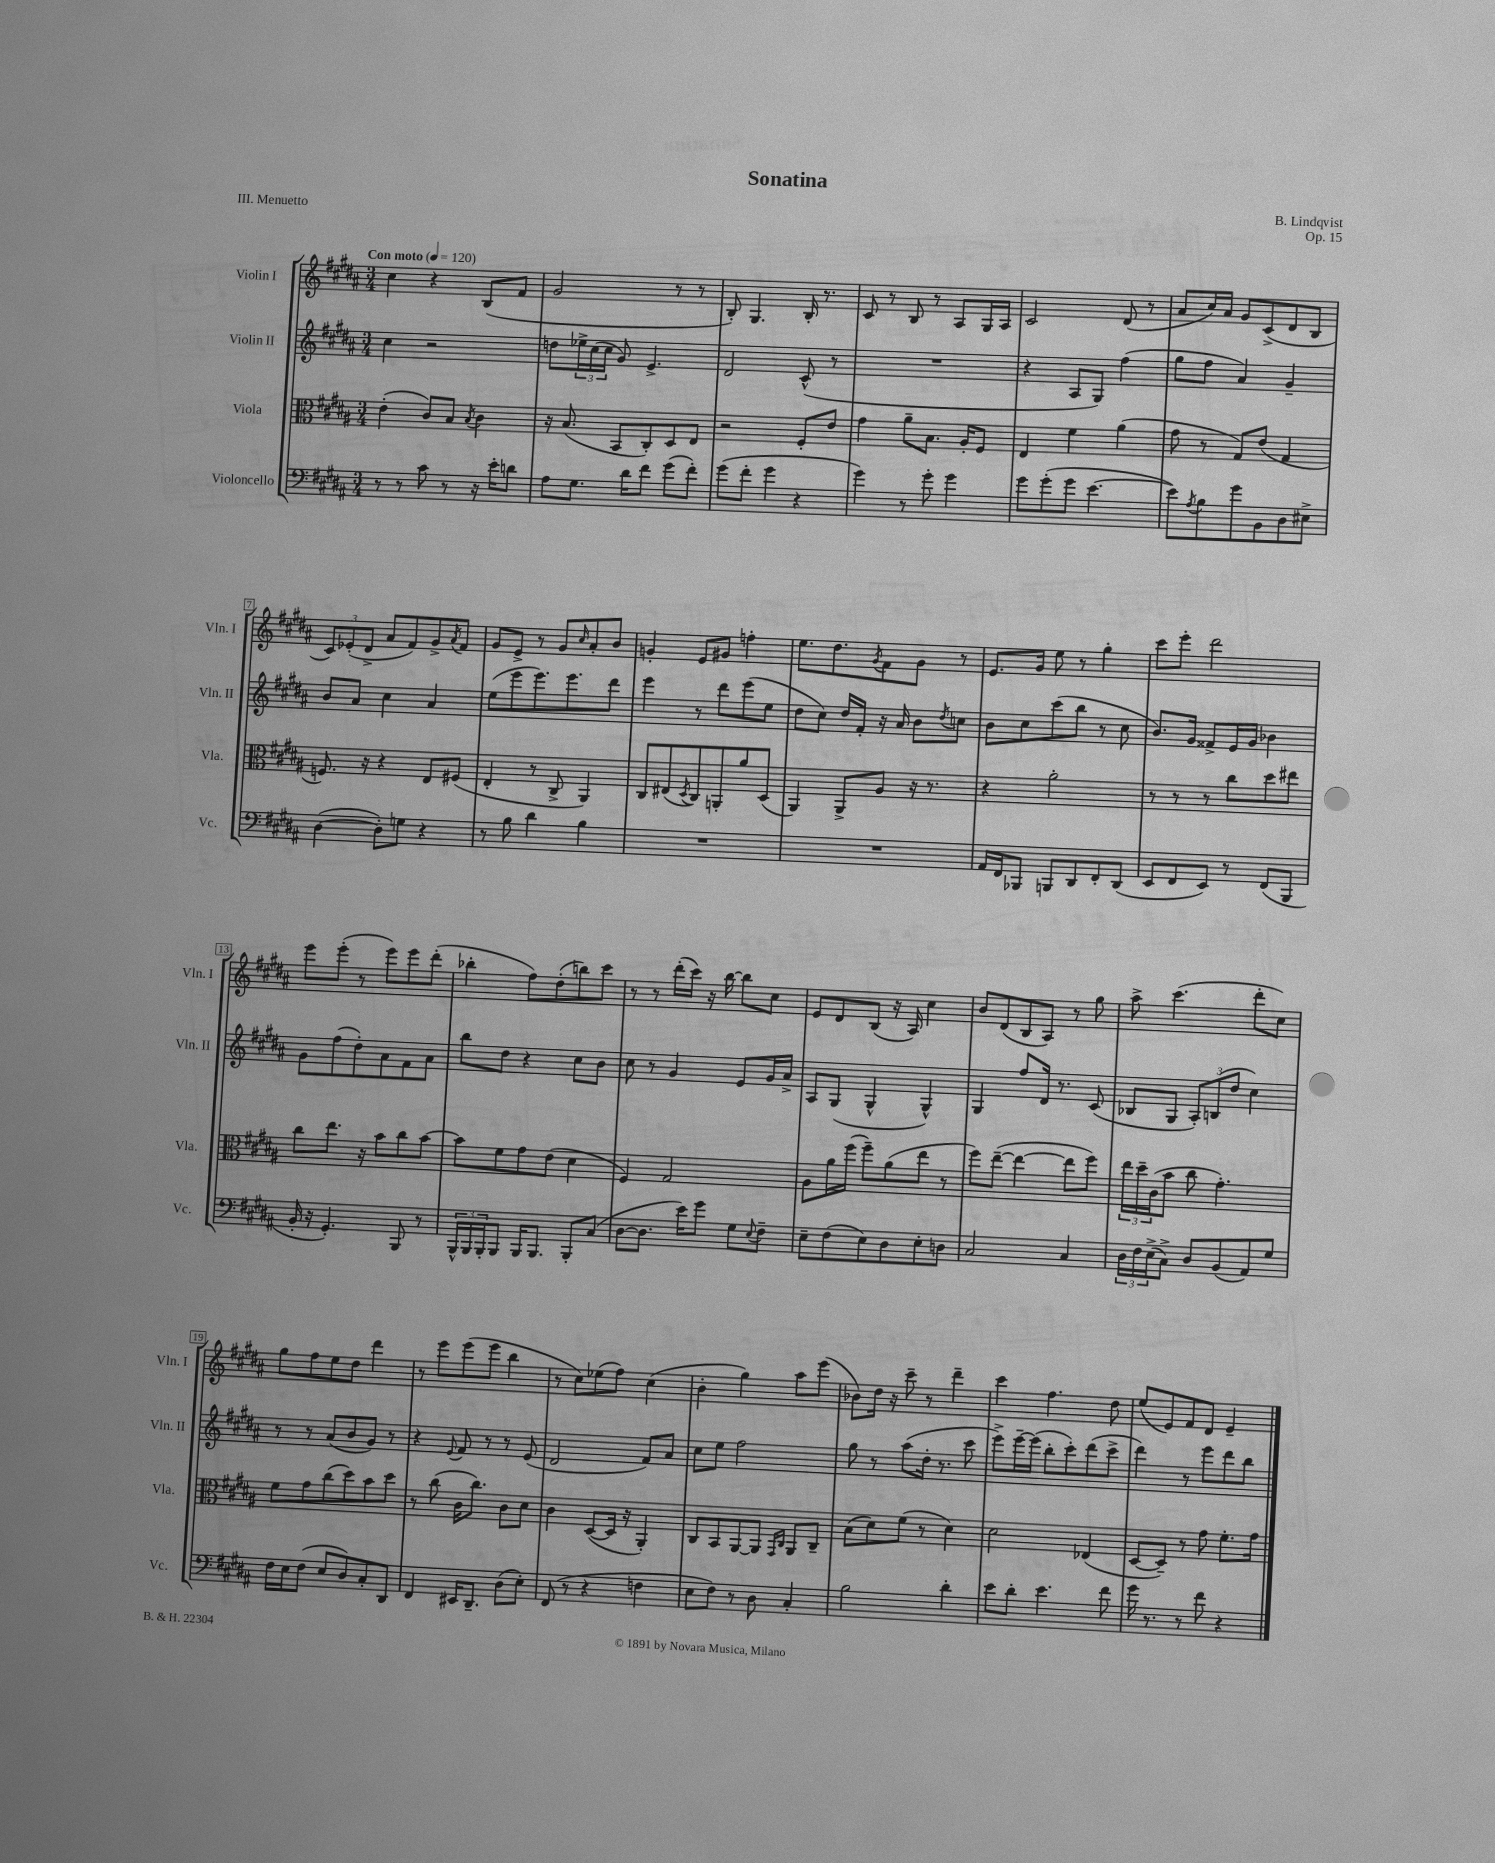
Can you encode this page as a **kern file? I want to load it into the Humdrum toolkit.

**kern	**kern	**kern	**kern
*part4	*part3	*part2	*part1
*staff4	*staff3	*staff2	*staff1
*I"Violoncello	*I"Viola	*I"Violin II	*I"Violin I
*I'Vc.	*I'Vla.	*I'Vln. II	*I'Vln. I
*clefF4	*clefC3	*clefG2	*clefG2
*k[f#c#g#d#a#]	*k[f#c#g#d#a#]	*k[f#c#g#d#a#]	*k[f#c#g#d#a#]
*M3/4	*M3/4	*M3/4	*M3/4
*MM120	*MM120	*MM120	*MM120
=1	=1	=1	=1
!	!	!	!LO:TX:a:B:t=Con moto
8r	(4e'\	4cc#\	4cc#\
8r	.	.	.
8c#\	8c#/L)	2r	4r
8r	8B/J	.	.
.	8qB/	.	.
16r	4c#\	.	(8B/L
16e'\KL	.	.	.
8dn\J	.	.	8f#/J
=2	=2	=2	=2
8A#\L	16r	8ddn\L	2g#/
.	(8.B/	.	.
8.G#\J	.	24ee-X^\L	.
.	.	(24cc#\	.
.	.	24cc#\JJ	.
.	8BB/L	8g#/)	.
16d#\KL	.	.	.
8f#\J	8C#'/)	4.e^/	.
(8g#\L	8D#/	.	8r
8f#'\J)	8E/J	.	8r
=3	=3	=3	=3
(8g#\L	2r	2d#/	8B'/)
8f#'\J	.	.	4.G#/
4g#\	.	.	.
4r	8F#'/L	(8c#^^/	16B'/
.	.	.	8.r
.	8e/J	8r	.
=4	=4	=4	=4
4g#\)	4g#\	2.r	8c#/
.	.	.	8r
8r	8a#~\L	.	8B/
8g#'\	8.B\J	.	8r
4g#\	.	.	8A#/L
.	16A#'/KL	.	.
.	8F#/J	.	16G#/L
.	.	.	16A#/JJ
=5	=5	=5	=5
8g#\L	4E/	4r	2c#/
(8g#'\	.	.	.
8g#\J	4f#\	8A#/L	.
[4.e\	.	8G#/J)	.
.	(4a#\	(4ff#\	(8d#/
.	.	.	8r
=6	=6	=6	=6
8e\L])	8g#\	8gg#\L	8a#/L
8qA#/	.	.	.
8B\	8r	8ff#\J	16cc#/L)
.	.	.	16a#/JJ
8g#\	8G#/L)	4a#/)	8g#/L
8BB\	(8e/J	.	(8c#^/
8D#\	4G#/	4g#~/	8d#/
8E#X^\J	.	.	8B/J
!!LO:LB:g=z
=7	=7	=7	=7
([4D#\	8.Fn/)	8b/L	12c#/L)
.	.	.	(12e-X'/
.	.	8a#/J	.
.	.	.	12d#^/J
.	16r	.	.
8D#'\L])	4r	4cc#\	8a#/L
8Gn\J	.	.	8f#/)
4r	8E/L	4a#/	8g#^/
.	.	.	8qa#/
.	(8F#X/J	.	8f#/J
=8	=8	=8	=8
8r	4E'/	(8ee\L	8g#/L
8B\	.	8eee\	8e^/J
4d#\	8r	8.eee\)	8r
.	8C#^/	.	8g#/L
.	.	8.eee\	.
.	.	.	16qqcc#/
4B\	4AA#/)	.	8a#'/
.	.	8ddd#\J	8b/J
=9	=9	=9	=9
2.r	8C#/L	4eee\	4gn'/
.	(8E#X/	.	.
.	8qD#/	.	.
.	8C#/)	8r	8e/L
.	8AAn'/	8ddd#\L	8g#X/J
.	8a#/	(8eee\	4ffn'\
.	(8D#/J	8ee\J	.
=10	=10	=10	=10
2.r	4AA#/)	8dd#\L	8.ee\L
.	.	8cc#\J)	.
.	.	.	8.dd#\
.	8AA#^/L	16dd#/LL	.
.	.	16f#'/JJ	.
.	.	.	8qg#/
.	8A#/J	16r	8f#\
.	.	16a#/	.
.	16r	8b\L	8g#\J
.	8.r	.	.
.	.	8qdd#/	.
.	.	8ccn\J	8r
=11	=11	=11	=11
16AA#/LL	4r	8b\L	8.e/L
16FF#/J	.	.	.
8BBB-X/J	.	8cc#\	.
.	.	.	16g#/Jk
8BBBn/L	2a#'\	(8ccc#\	8ee\
8DD#/	.	8bb\J	8r
8FF#'/	.	8r	4gg#'\
(8DD#/J	.	8cc#\	.
=12	=12	=12	=12
8EE/L	8r	8.b/L)	8ccc#\L
8FF#/	8r	.	8eee'\J
.	.	16g#/Jk	.
8EE/J)	8r	8f##X^/L	2ddd#\
8r	8cc#\L	16e/L	.
.	.	16g#/JJ	.
(8FF#/L	8dd#\	4b-X\	.
8BBB/J	8ee#X\J	.	.
!!LO:LB:g=z
=13	=13	=13	=13
16BB'/	8cc#\L	8g#\L	8eee\L
16r	.	.	.
4.GG#'/)	8.ee\J	(8ff#\	(8eee'\J
.	.	8dd#'\)	8r
.	16r	.	.
.	8b\L	8a#\	8eee\L)
8BBB/	8cc#\	8f#\	8eee\
8r	[8b\J	8a#\J	(8ddd#'\J
=14	=14	=14	=14
24BBB^^/LL	8b\L]	8bb\L	4bb-X'\
24BBB/	.	.	.
24BBB'/J	.	.	.
8BBB/J	8f#\	8dd#\J	.
16BBB/KL	8g#\	4r	8ff#\L)
8.BBB/J	.	.	.
.	(8e\J	.	(8dd#'\
8BBB'/L	4d#\	8cc#\L	8bbn\)
(8C#/J	.	8b\J	8ccc#\J
=15	=15	=15	=15
[8D#\L	4F#/)	8cc#\	8r
8.D#\J]	.	8r	8r
.	2G#/	4g#/	(16ddd#'\LL
16e\KL)	.	.	16ccc#\JJ)
8g#\J	.	.	16r
.	.	.	[16bb\
8G#\L	.	8e/L	8bb\L]
8qqE/	.	.	.
8F#~\J	.	16g#/L	8cc#\J
.	.	16a#^/JJ	.
=16	=16	=16	=16
8E~\L	8A#\L	8A#/L	8e/L
(8F#\	16a#\L	(8G#/J	8d#/
.	(16ff#\JJ	.	.
8E\)	8ff#~\L)	4G#^^/	(8B/J
8D#\	(8a#\	.	16r
.	.	.	16A#/)
8E'\	8ee\J	4G#^^/)	4cc#\
8Dn\J	8r	.	.
=17	=17	=17	=17
2C#/	8ff#\L)	4G#/	8b/L
.	([8ee~\J	.	(8d#/
.	4ee\_	8ff#/L	8B/
.	.	16d#/Jk	8A#/J)
.	.	8.r	.
4C#/	8ee\L]	.	8r
.	8ff#\J)	(8c#/	8gg#\
=18	=18	=18	=18
24D#\LL	24ee\LL	8B-X/L	8aa#^\
24F#\	24dd#~\	.	.
(24E^\J	(24c#\J	.	.
8C#^\J)	8b\J	8G#/J	(4.ccc#\
8D#/L	8cc#\	12A#'/L)	.
.	.	(12Bn/	.
(8BB/	4.g#'\)	.	.
.	.	12dd#/J	.
8AA#/)	.	4cc#\)	8ddd#'\L
8G#/J	.	.	8cc#\J)
!!LO:LB:g=z
=19	=19	=19	=19
16F#\LL	8f#\L	8r	8gg#\L
16E\J	.	.	.
(8F#\J	8g#\	8r	8ff#\
8E/L	(8cc#\	(8a#/L	8ee\
8D#/)	8dd#\)	8b/	8dd#\J
8C#'/	8b\	8g#/J)	4ddd#\
8DD#/J	8dd#\J	8r	.
=20	=20	=20	=20
4FF#/	8r	4r	8r
.	(8cc#\	.	8eee\L
.	.	8qqe/	.
16EE#X/KL	16c#\KL	8f#/	(8eee\
8.DD#~/J	8.cc#\J)	.	.
.	.	8r	8eee\J
(8D#\L	8c#\L	8r	4bb\
8E'\J)	8d#\J	(8e/	.
=21	=21	=21	=21
(8FF#/	4c#\	2d#/	8r
8r	.	.	8cc#\L)
4r	([8D#/L	.	(8ee-X\
.	16D#/Jk]	.	8ff#\J)
.	16r	.	.
4Fn\	4AA#'/)	8f#/L)	(4cc#\
.	.	8a#/J	.
=22	=22	=22	=22
8E\L	8C#/L	8cc#\L	4b'\
8F#\J)	8BB/	8ee\J	.
8r	[8AA#/	2ff#\	4gg#\)
8D#\	8AA#/J]	.	.
.	16qqGG#/LL	.	.
.	16qqC#/JJ	.	.
4C#'/	8AA#/L	.	8aa#\L
.	8C#~/J	.	(8eee\J
=23	=23	=23	=23
2B\	(8B\L	8gg#\	8b-X\L)
.	8d#\)	8r	16dd#\Jk
.	.	.	16r
.	(8f#\J	(8aa#\L	8ccc#~\
.	8r	16dd#'\Jk	8r
.	.	8.r	.
4d#'\	4d#\)	.	4ddd#~\
.	.	8ccc#\	.
=24	=24	=24	=24
8e\L	2d#\	8eee^\L)	4ccc#\
8d#'\J	.	[16eee~\L	.
.	.	(16eee\JJ]	.
4.e\	.	8bb'\L	4.ff#\
.	.	8ccc#'\)	.
.	(4E-X/	(8ddd#\	.
8f#\	.	8ccc#^\J	8dd#\
=25	=25	=25	=25
16g#\	[8D#/L	4ddd#\)	(8ee/L
8.r	.	.	.
.	8D#~/J])	.	8e/)
8r	8r	8r	8f#/
8f#\	8g#\	8eee\L	8d#/J
4r	8.f#'\L	8ddd#\	4e~/
.	.	8bb\J	.
.	16g#\Jk	.	.
==	==	==	==
*-	*-	*-	*-
